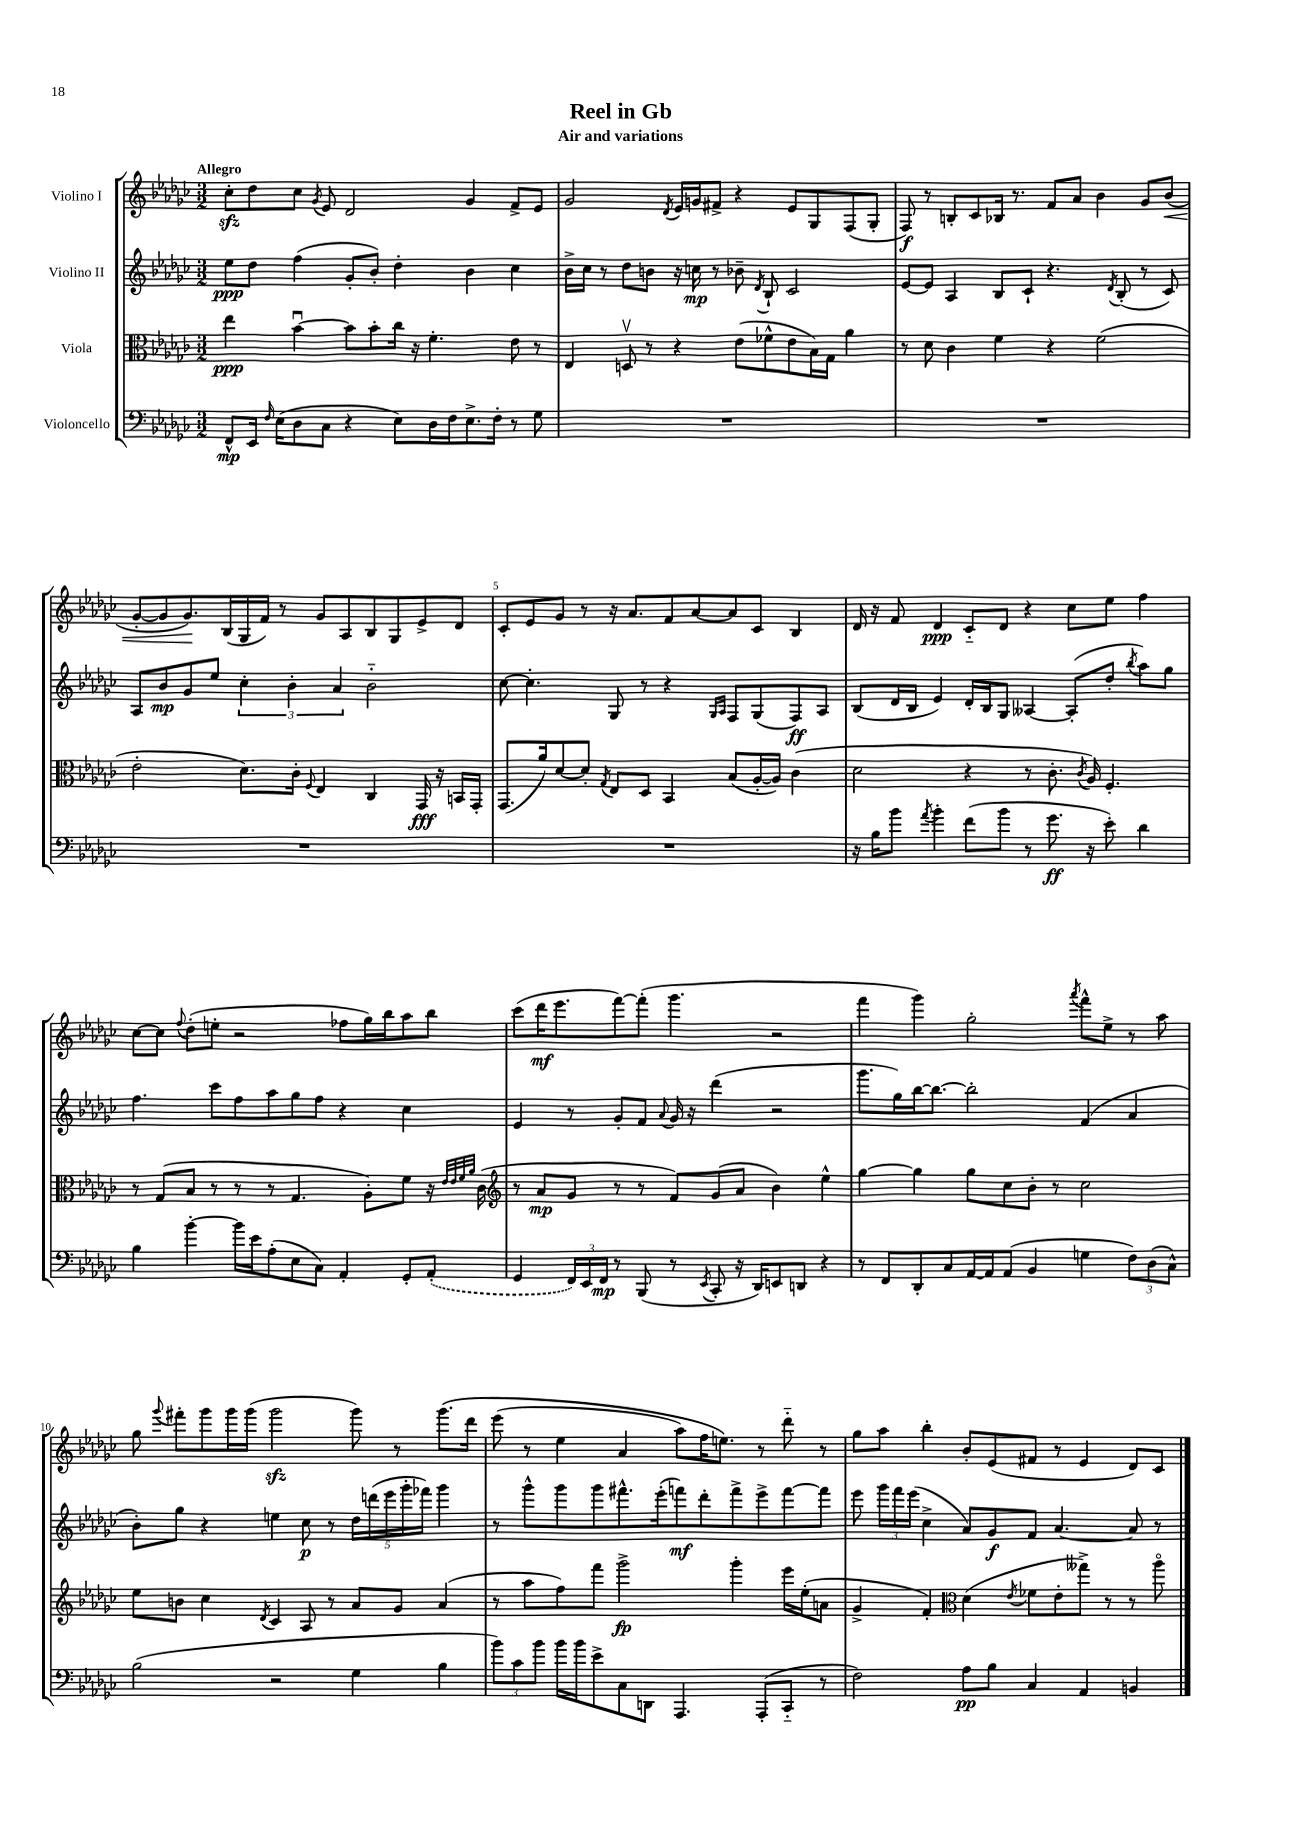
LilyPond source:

\header { title = "Reel in Gb" subtitle = "Air and variations" }
<<
\new StaffGroup <<
\new Staff = "s0" \with { instrumentName = "Violino I" } {
    \clef treble \key ges \major \numericTimeSignature \time 3/2 \tempo "Allegro"
    \autoBeamOff ces''8[-.\sfz des''8 ces''8] \acciaccatura { ges'8 } ees'8 des'2 ges'4 f'8[-> ees'8] |
    ges'2 \acciaccatura { des'8 } ees'16[ g'16 fis'8]-> r4 ees'8[ ges8 f8( ges8]-. |
    f8\f) r8 b8[-. ces'8 bes16] r8. f'8[ aes'8] bes'4 ges'8[ bes'8]\<( |
    ges'8[~-. ges'8 ges'8.\!) bes16( ges16 f'16]) r8 ges'8[ aes8 bes8 ges8 ees'8-> des'8] |
    ces'8[-. ees'8 ges'8] r8 r16 aes'8.[ f'8 aes'8~ aes'8 ces'8] bes4 |
    des'16 r16 f'8 des'4\ppp ces'8[-_ des'8] r4 ces''8[ ees''8] f''4 |
    ces''8[~ ces''8] \appoggiatura { f''8 } des''8[-.( e''8]-. r2 fes''8[ ges''16) bes''16 aes''8 bes''8] |
    ces'''8[( des'''16\mf ees'''8. f'''8~) f'''8]-.( ges'''4. r2 |
    f'''4 ges'''4) ges''2-. \acciaccatura { aes'''8 } f'''8[-^ ees''8]-> r8 aes''8 |
    ges''8 \appoggiatura { ges'''8 } fis'''8[-. ges'''8 ges'''16 ges'''16]( ges'''2\sfz ges'''8) r8 ges'''8.[\( des'''16] |
    ees'''8( r8 ees''4 aes'4 aes''8[) f''16 e''8.]\) r8 des'''8-_ r8 |
    ges''8[ aes''8] bes''4-. bes'8[-. ees'8( fis'8] r8 ees'4 des'8[) ces'8] \bar "|." |
}
\new Staff = "s1" \with { instrumentName = "Violino II" } {
    \clef treble \key ges \major \numericTimeSignature \time 3/2
    \autoBeamOff ees''8[\ppp des''8] f''4( ges'8[-. bes'8]-.) des''4-. bes'4 ces''4 |
    bes'16[-> ces''16] r8 des''8[ b'8] r16 c''16\mp r8 bes'8-- \acciaccatura { des'8 } bes8-! ces'2 |
    ees'8[~ ees'8] aes4 bes8[ ces'8]-! r4. \acciaccatura { des'8 } bes8-.( r8 ces'8) |
    aes8[ bes'8\mp ges'8 ees''8] \tuplet 3/2 { ces''4-. bes'4-. aes'4 } bes'2-_ |
    ces''8~ ces''4.-. ges8 r8 r4 \grace { ges16[ aes16] } f8[ ges8( f8\ff) aes8] |
    bes8[( des'16 bes16] ees'4) des'16[-. bes16 ges8] aeses4~ aeses8[-.( des''8]-. \acciaccatura { bes''8 } aes''8[) ges''8] |
    f''4. ces'''8[ f''8 aes''8 ges''8 f''8] r4 ces''4 |
    ees'4 r8 ges'8[-. f'8] \appoggiatura { aes'8 } ges'16 r16 des'''4( r2 |
    ges'''8.[ ges''16) bes''16~ bes''8.]~ bes''2-. f'4( aes'4 |
    bes'8[-.) ges''8] r4 e''4 ces''8\p r8 \tuplet 5/4 { des''16[ d'''16( ees'''16 ges'''16-. fes'''16]) } ges'''4 |
    r8 ges'''8[-^ ges'''8 ges'''8 fis'''8.-^ ees'''16-.( f'''8\mf) des'''8-. f'''8-> ees'''8-> f'''8~ f'''8] |
    ees'''8 \tuplet 3/2 { ges'''16[ f'''16 ees'''16]( } ces''4-> aes'8[) ges'8\f f'8] aes'4.~ aes'8 r8 \bar "|." |
}
\new Staff = "s2" \with { instrumentName = "Viola" } {
    \clef alto \key ges \major \numericTimeSignature \time 3/2
    \autoBeamOff ees''4\ppp bes'4~\downbow bes'8[ bes'8-. ces''16] r16 f'4.-. ees'8 r8 |
    ees4 d8\upbow r8 r4 ees'8[( fes'8-^ ees'8 bes16) ges16] aes'4 |
    r8 des'8 ces'4 f'4 r4 f'2( |
    ees'2-. des'8.[) ces'16]-. \appoggiatura { f8 } ees4 ces4 ges,16\fff r16 b,16[ ges,16]-. |
    ges,8.[( aes'16) des'8~ des'8]-. \acciaccatura { ges8 } ees8[ des8] bes,4 bes8[( aes16~-. aes16]) ces'4( |
    des'2 r4 r8 ces'8.-. \acciaccatura { ces'8 } aes16) f4.-. |
    r8 ges8[( bes8] r8 r8 r8 ges4. aes8[-.) f'8] r16 \grace { ees'32[ ees'32 f'32 aes'32] } ces'16( |
    \clef treble r8 aes'8[\mp ges'8] r8 r8 f'8[) ges'8( aes'8] bes'4) ees''4-^ |
    ges''4~ ges''4 ges''8[ ces''8 bes'8]-. r8 ces''2 |
    ees''8[ b'8] ces''4 \acciaccatura { des'8 } ces'4 aes8 r8 aes'8[ ges'8] aes'4( |
    r8 aes''8[ f''8) f'''8] ges'''2->\fp ges'''4-. ees'''16[ ees''16-.( a'8] |
    ges'4-> f'4-.) \clef alto des'4( \acciaccatura { ees'8 } fes'8[ ees'8-. geses''8]->) r8 r8 aes''8\flageolet \bar "|." |
}
\new Staff = "s3" \with { instrumentName = "Violoncello" } {
    \clef bass \key ges \major \numericTimeSignature \time 3/2
    \autoBeamOff f,8[-^\mp ees,16] \grace { f16 } ees16[( des8 ces8] r4 ees8[) des16 f16 ees8.-> f16]-. r8 ges8 |
    R1. |
    R1. |
    R1. |
    R1. |
    r16 bes16[ bes'8] \acciaccatura { aes'8 } bes'4-. f'8[( bes'8] r8 ges'8.\ff r16 ees'8-.) des'4 |
    bes4 bes'4~-. bes'16[ ees'16 aes8-.( ees8 ces8]) aes,4-. ges,8[-. \once \slurDashed aes,8]-.( |
    ges,4 \tuplet 3/2 { f,16[) ees,16 f,16]\mp } r8 bes,,8( r8 \acciaccatura { ees,8 } ces,8-. r16 des,16[) e,8 d,8] r4 |
    r8 f,8[ des,8-. ces8 aes,16~ aes,16 aes,8]( bes,4 g4 \tuplet 3/2 { f8[) des8( ces8]-^) } |
    bes2( r2 ges4 bes4 |
    \tuplet 3/2 { bes'8[) ces'8 bes'8] } bes'16[ bes'16 ees'8-> ces8 d,8] aes,,4. aes,,8[-.( ces,8]-_ r8 |
    f2) aes8[\pp bes8] ces4 aes,4 b,4 \bar "|." |
}
>>
>>
\layout { \context { \Score \override BarNumber.break-visibility = ##(#f #t #t) barNumberVisibility = #(every-nth-bar-number-visible 5) } }
